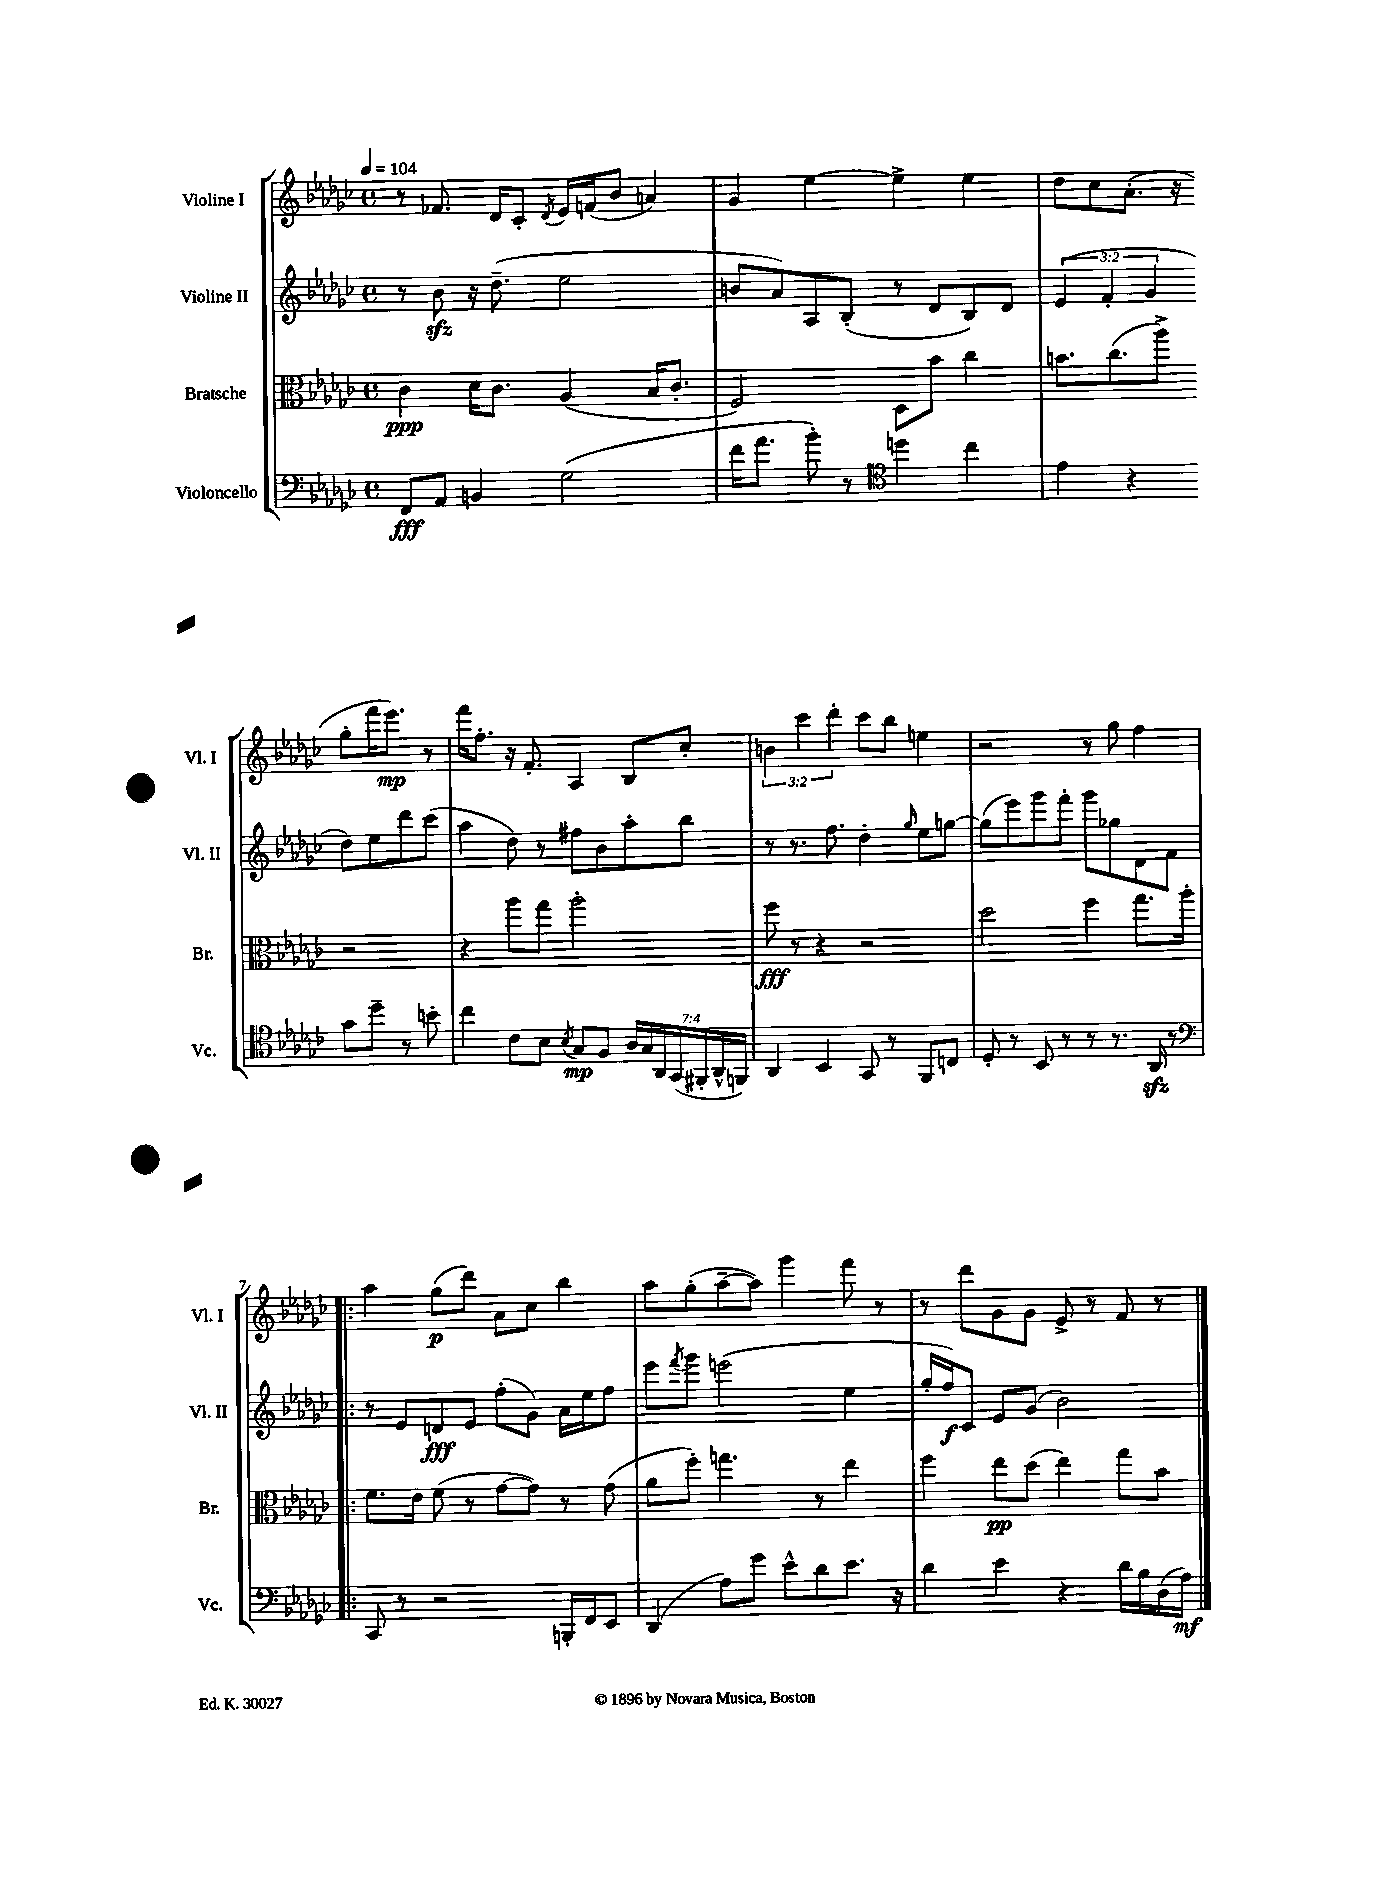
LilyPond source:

<<
\new StaffGroup <<
\new Staff = "s0" \with { instrumentName = "Violine I" shortInstrumentName = "Vl. I" } {
    \clef treble \key ges \major \defaultTimeSignature \time 4/4 \override Staff.TupletNumber.text = #tuplet-number::calc-fraction-text \tempo 4 = 104
    r8 fes'8. des'16 ces'8-. \acciaccatura { des'8 } ees'16 f'16( bes'8 a'4) |
    ges'4 ees''4~ ees''4-> ees''4 |
    des''8 ces''8 aes'8.-.( r16 ges''8-. f'''16 ees'''8.\mp) r8 |
    f'''16 f''8.-. r16 f'8.-. aes4 bes8 ces''8-. |
    \tuplet 3/2 { b'4 ces'''4 des'''4-. } ces'''8 bes''8 e''4 |
    r2 r8 ges''8 f''4 |
    \bar ".|:" aes''4 ges''8\p( des'''8) aes'8 ces''8 bes''4 |
    aes''8 ges''8-.( aes''8~-- aes''8) ges'''4 f'''8 r8 |
    r8 des'''8 ges'8 ges'8 ees'8-> r8 f'8 r8 \bar "|." |
}
\new Staff = "s1" \with { instrumentName = "Violine II" shortInstrumentName = "Vl. II" } {
    \clef treble \key ges \major \defaultTimeSignature \time 4/4 \override Staff.TupletNumber.text = #tuplet-number::calc-fraction-text
    r8 bes'8\sfz r16 des''8.--( ees''2 |
    b'8 aes'8) aes8 bes8-.( r8 des'8 bes8) des'8 |
    \tuplet 3/2 { ees'4( f'4-. ges'4 } des''8) ees''8 des'''8 ces'''8( |
    aes''4 des''8) r8 fis''8 bes'8 aes''8-. bes''8 |
    r8 r8. f''8. des''4-. \grace { ges''16 } ees''8 g''8~ |
    g''8( ees'''8) ges'''8 f'''8-. ges'''8 ges''8 des'8 f'8 |
    \bar ".|:" r8 ees'8 d'8\fff ees'8 f''8-.( ges'8) aes'16 ees''16 f''8 |
    ees'''8 \acciaccatura { f'''8 } ges'''8 e'''2( ees''4 |
    ges''16-. f''16\f) ces'8 ees'8 ges'8( bes'2) \bar "|." |
}
\new Staff = "s2" \with { instrumentName = "Bratsche" shortInstrumentName = "Br." } {
    \clef alto \key ges \major \defaultTimeSignature \time 4/4
    ces'4\ppp des'16 ces'8. aes4( bes16 ces'8.-. |
    f2) des8 bes'8 ces''4 |
    b'8. ces''8.( aes''8->) r2 |
    r4 aes''8 ges''8 aes''2-. |
    f''8\fff r8 r4 r2 |
    des''2 f''4 ges''8. aes''16-. |
    \bar ".|:" f'8. ees'16 f'8( r8 ges'8~ ges'8) r8 ges'8( |
    aes'8 f''8-.) g''4. r8 ees''4 |
    f''4 ees''8\pp des''8( ees''4) ges''8 bes'8 \bar "|." |
}
\new Staff = "s3" \with { instrumentName = "Violoncello" shortInstrumentName = "Vc." } {
    \clef bass \key ges \major \defaultTimeSignature \time 4/4 \override Staff.TupletNumber.text = #tuplet-number::calc-fraction-text
    f,8\fff aes,8 b,4 ges2( |
    f'16 aes'8. bes'8-.) r8 \clef tenor d''4 ces''4 |
    ees'4 r4 ges'8 des''8-- r8 b'8-. |
    ces''4 ces'8 bes8 \acciaccatura { bes8 } ges8\mp f8 \tuplet 7/4 { aes16 ges16 aes,16 ges,16( fis,16-. aes,16-^ f,16) } |
    aes,4 bes,4 ges,8 r8 f,8 c8 |
    des8-. r8 bes,8 r8 r8 r8. aes,16\sfz r8 |
    \clef bass \bar ".|:" ces,8 r8 r2 b,,16-. f,16 ees,8 |
    des,4( aes8) ges'8 ees'8-^ des'8 ees'8. r16 |
    des'4 ees'4 r4 des'16 bes16 des16( aes16\mf) \bar "|." |
}
>>
>>
